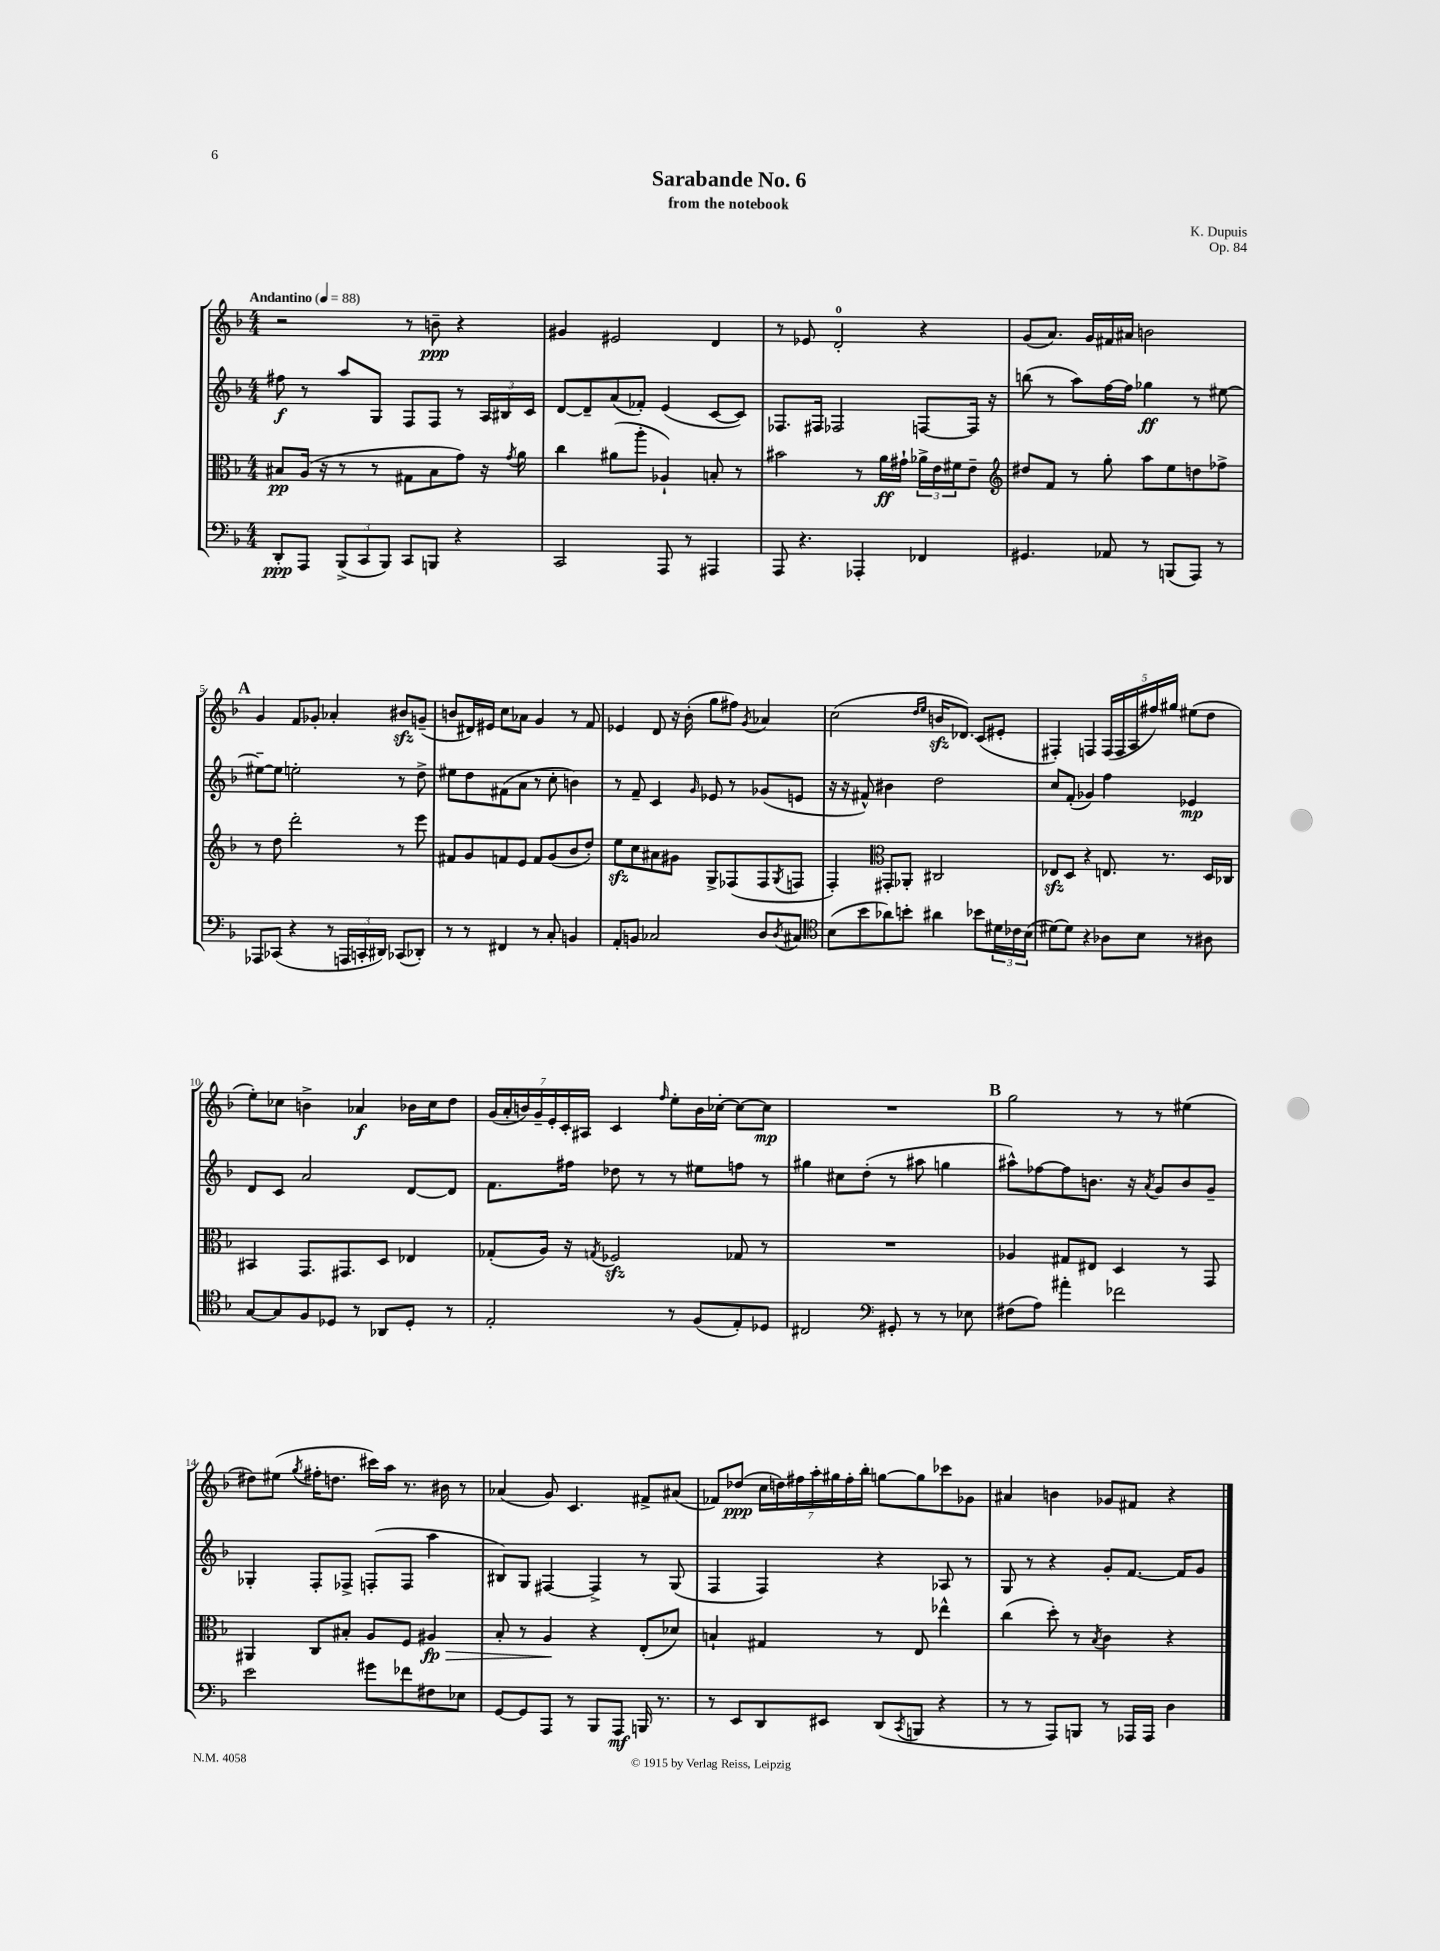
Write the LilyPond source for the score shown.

\header { title = "Sarabande No. 6" composer = "K. Dupuis" subtitle = "from the notebook" opus = "Op. 84" }
<<
\new StaffGroup <<
\new Staff = "s0" {
    \clef treble \key f \major \numericTimeSignature \time 4/4 \tempo "Andantino" 4 = 88
    r2 r8 b'8--\ppp r4 |
    gis'4 eis'2 d'4 |
    r8 ees'8 d'2-0-. r4 |
    g'8( a'8.) g'16 fis'16 ais'16 b'2 |
    \mark \markup { \bold "A" } g'4 f'8 ges'8-. aes'4-. bis'8\sfz g'8--( |
    b'8 dis'16) eis'16 c''8 aes'8 g'4 r8 f'8 |
    ees'4 d'8 r16 bes'16-.( g''8 fis''8) \acciaccatura { g'8 } aes'4 |
    c''2( \grace { d''16 e''16 } b'16\sfz des'8.) c'8( eis'8-. |
    fis4-.) f4 \tuplet 5/4 { f16( f16 a16 fis''16) gis''16 } eis''8( d''8 |
    e''8-.) ces''8 b'4-> aes'4\f bes'16 ces''16 d''8 |
    \tuplet 7/4 { g'16( a'16-. b'16) g'16-- e'16-. c'16-. ais16 } c'4 \grace { f''16 } e''8-. b'16 ces''16~-. ces''8~ ces''8\mp |
    R1 |
    \mark \markup { \bold "B" } g''2 r8 r8 eis''4( |
    dis''8) eis''8( \acciaccatura { g''8 } fis''16-. d''8. cis'''16) a''16 r8. bis'16 r8 |
    aes'4( g'8) c'4. fis'8-> ais'8( |
    fes'8) des''8\ppp( \tuplet 7/4 { c''16 d''16) fis''16 a''16-. gis''16 fis''16-. bes''16-. } g''8~ g''8 ces'''8 ges'8 |
    ais'4 b'4 ges'8 fis'8 r4 \bar "|." |
}
\new Staff = "s1" {
    \clef treble \key f \major \numericTimeSignature \time 4/4
    fis''8\f r8 a''8 g8 f8 f8 r8 \tuplet 3/2 { a16 bis16 c'16 } |
    d'8~ d'8-- a'8( fes'8-.) e'4( c'8~ c'8) |
    fes8. fis16 fes2 f8~ f16 r16 |
    b''8( r8 a''8) f''16~ f''16 ges''4\ff r8 eis''8~ |
    \mark \markup { \bold "A" } eis''8~-- eis''8 e''2-. r8 d''8-> |
    eis''8 d''8 fis'8( a'8 r8 c''8-. b'4) |
    r8 f'8-- c'4 \grace { g'16 } ees'8 r8 ges'8( e'8 |
    r16 r16 fis'8-^) bis'4 d''2 |
    c''8 f'8-.( ges'4) f''4 ees'4\mp |
    d'8 c'8 a'2 d'8~ d'8 |
    f'8. fis''16 des''8 r8 r8 eis''8 f''8 r8 |
    gis''4 cis''8 d''8-.( r8 ais''8 g''4 |
    \mark \markup { \bold "B" } ais''8-^) fes''8~ fes''8 b'8. r16 \acciaccatura { a'8 } g'8 b'8 g'8-- |
    ges4-. f8-. fes8-> f8-.( f8 a''4 |
    bis8) g8 fis4~ fis4-> r8 g8( |
    f4 f4) r4 aes8 r8 |
    g8 r8 r4 g'8-. f'8.~ f'16 g'8 \bar "|." |
}
\new Staff = "s2" {
    \clef alto \key f \major \numericTimeSignature \time 4/4
    bis8\pp a16( r16 r8 r8 gis8 bis8 g'8) r16 \acciaccatura { g'8 } a'16 |
    c''4 ais'8( a''8-. aes4-!) b8-. r8 |
    bis'2 r8 a'16\ff gis'16-! \tuplet 3/2 { aes'16-> e'16 fis'16 } e'8-- |
    \clef treble dis''8 f'8 r8 g''8-. a''8 e''8 d''8 fes''8-> |
    \mark \markup { \bold "A" } r8 d''8 d'''2-. r8 e'''8 |
    fis'8 g'8 f'8 e'8 f'8 g'8( bes'8 d''8-.) |
    e''8\sfz c''8 ais'8 gis'8 g8-> fes8( fes8 \acciaccatura { g8 } f8 |
    f4-.) \clef alto gis,8-. aes,8-. cis2 |
    ees8\sfz d8 r4 e8. r8. d16 ces16 |
    bis,4 g,8. gis,8. d8 ees4 |
    ges8-.( a16) r16 \acciaccatura { g8 } fes2\sfz ges8 r8 |
    R1 |
    \mark \markup { \bold "B" } aes4 gis8 eis8 d4 r8 g,8 |
    ais,4 c8 bis8-. a8 f8 ais4\fp\> |
    bes8-. r8 a4\! r4 e8-.( des'8) |
    b4-! gis4 r8 e8 ees''4-^ |
    c''4( d''8-.) r8 \acciaccatura { bes8 } c'4 r4 \bar "|." |
}
\new Staff = "s3" {
    \clef bass \key f \major \numericTimeSignature \time 4/4
    d,8-.\ppp a,,8 \tuplet 3/2 { bes,,8->( c,8 bes,,8) } c,8 b,,8 r4 |
    c,2 a,,8 r8 ais,,4 |
    a,,8 r4. aes,,4-. fes,4 |
    gis,4. aes,8 r8 b,,8( a,,8) r8 |
    \mark \markup { \bold "A" } aes,,8 ces,8( r4 r8 \tuplet 3/2 { a,,16 c,16-. dis,16) } ces,8( des,8-.) |
    r8 r8 fis,4 r8 c8-. b,4 |
    a,8-. b,8 ces2 d8 \acciaccatura { d8 } cis8 |
    \clef tenor bes8( bes'8 aes'8) b'8-. ais'4 bes'8 \tuplet 3/2 { dis'16 ces'16 bes16( } |
    dis'8~) dis'8 r4 aes8 bes8 r8 ais8 |
    g8~ g8 f8 des8 r8 aes,8 des8-. r8 |
    e2-. r8 f8( e8-.) des8 |
    cis2 \clef bass gis,8-. r8 r8 ees8 |
    \mark \markup { \bold "B" } fis8( a8) ais'4-. fes'2 |
    e'2 gis'8 fes'8 fis8 ees8 |
    g,8~ g,8 a,,8 r8 bes,,8 a,,8\mf b,,16 r8. |
    r8 e,8 d,8 eis,8 d,8( \acciaccatura { c,8 } b,,8 r4 |
    r8 r8 a,,8) b,,8 r8 aes,,16 aes,,16 d4 \bar "|." |
}
>>
>>
